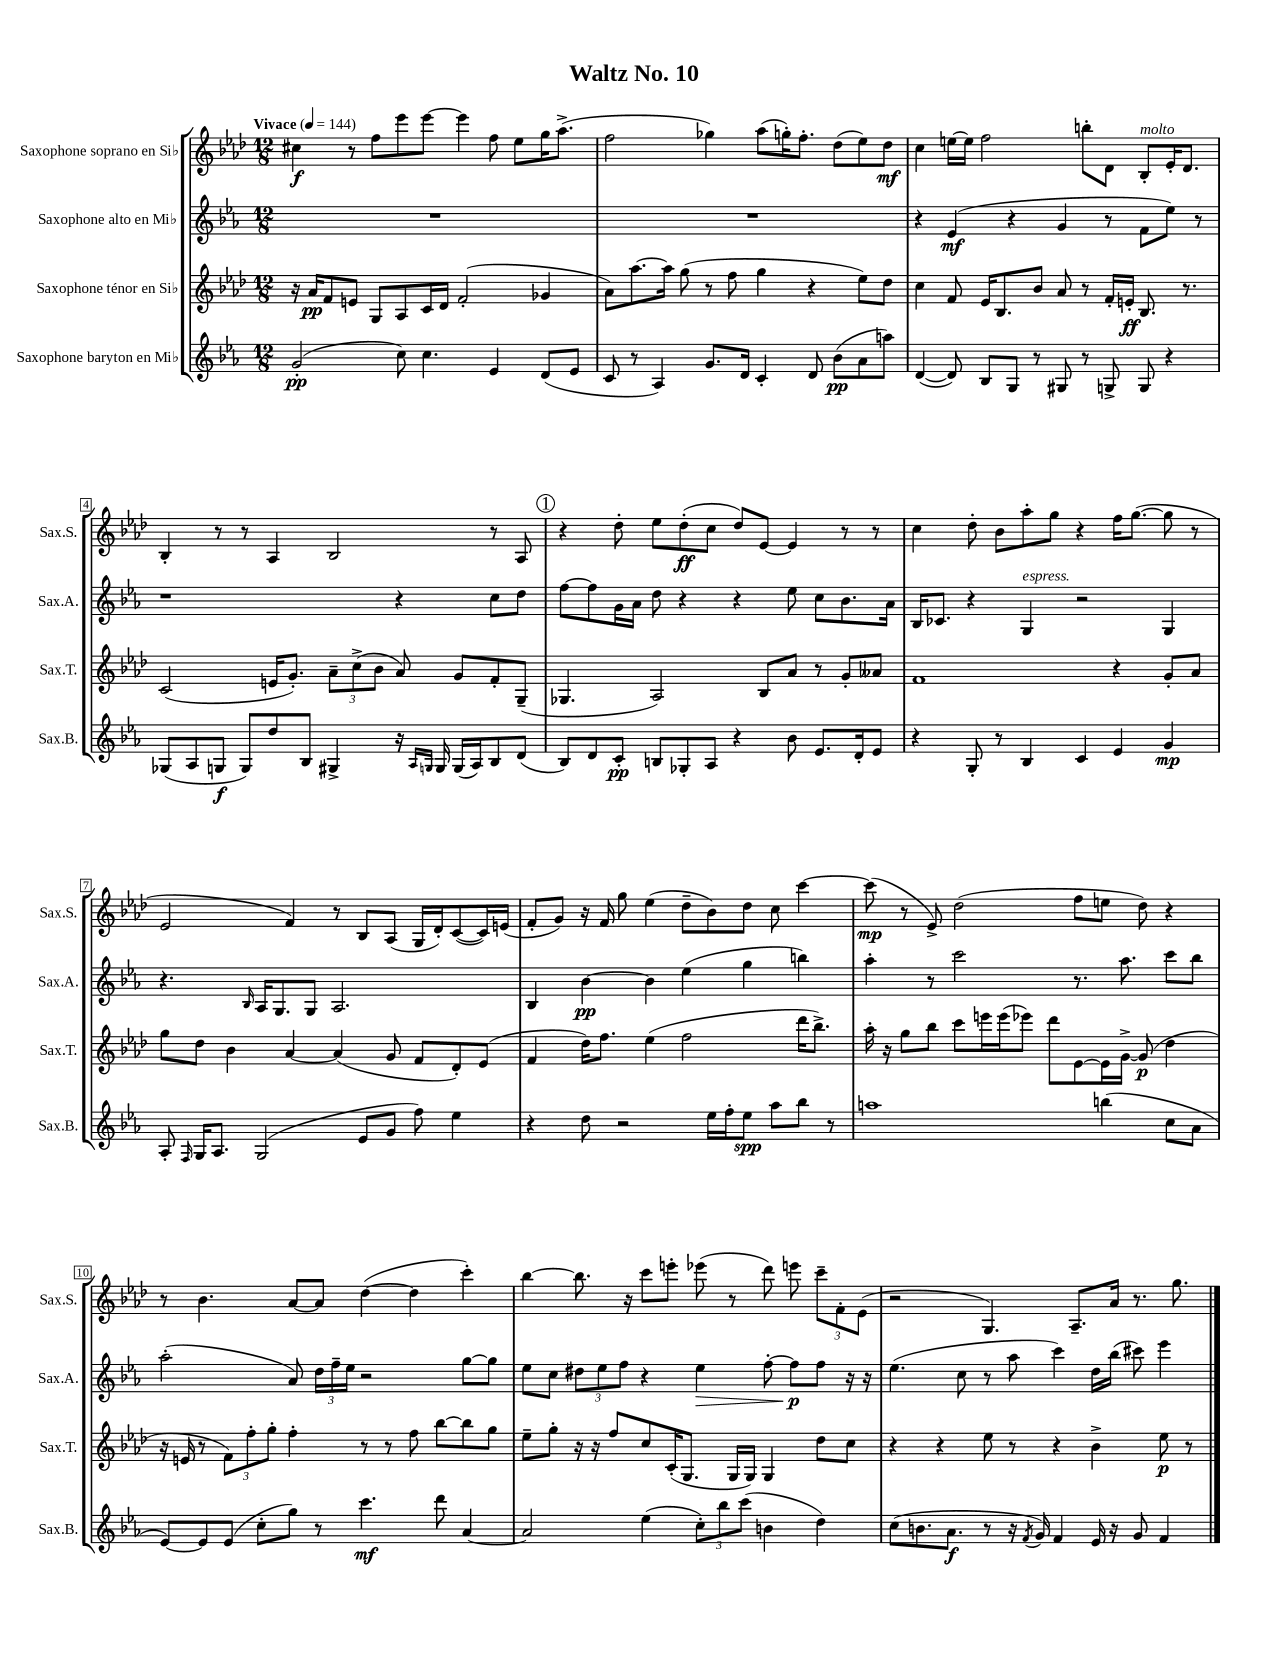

**kern	**kern	**kern	**kern
*staff4	*staff3	*staff2	*staff1
*clefG2	*clefG2	*clefG2	*clefG2
*k[b-e-a-]	*k[b-e-a-d-]	*k[b-e-a-]	*k[b-e-a-d-]
*M12/8	*M12/8	*M12/8	*M12/8
*MM144	*MM144	*MM144	*MM144
(2g'	16r	1.r	4cc#
.	16a-	.	.
.	8f	.	.
.	8e	.	8r
.	8G	.	8ff
8cc)	8A-	.	8eee-
4.cc	16c	.	[8eee-
.	16d-	.	.
.	(2f'	.	4eee-]
4e-	.	.	8ff
.	.	.	8ee-
(8d	4g-	.	16gg
.	.	.	(8.aa-^
8e-	.	.	.
=	=	=	=
8c	8a-)	1.r	2ff
8r	[8.aa-	.	.
4A-)	.	.	.
.	16aa-]	.	.
.	(8gg	.	.
8.g	8r	.	4gg-)
.	8ff	.	.
16d	.	.	.
4c'	4gg	.	(8aa-
.	.	.	16gg')
.	.	.	8.ff'
8d	4r	.	.
(8b-	.	.	(8dd-
8a-	8ee-)	.	8ee-)
8aa)	8dd-	.	8dd-
=	=	=	=
([4d	4cc	4r	4cc
8d])	8f	(4e-	[16ee
.	.	.	16ee]
8B-	16e-	.	2ff
.	8.B-	.	.
8G	.	4r	.
8r	8b-	.	.
8G#	8a-	4g	.
8r	8r	.	8bb'
8G^	16f'	8r	8d-
.	16e'	.	.
8G	8.B-	8f	8B-'
4r	.	8ee-)	16e-'
.	8.r	.	8.d-
.	.	8r	.
=	=	=	=
(8G-	(2c	1r	4B-'
8A-	.	.	.
8G	.	.	8r
8G)	.	.	8r
8dd	16e	.	4A-
.	8.g')	.	.
8B-	.	.	.
4G#^	12a-~	.	2B-
.	(12cc^	.	.
.	12b-	.	.
16r	8a-)	4r	.
16qqA-	.	.	.
16qqG	.	.	.
16G	.	.	.
(16G	8g	.	.
16A-)	.	.	.
8B-	8f'	8cc	8r
(8d	(8G~	8dd	8A-
=	=	=	=
8B-)	4.G-	[8ff	4r
8d	.	8ff]	.
8c'	.	16g	8dd-'
.	.	16a-	.
8B	2A-)	8dd	8ee-
8G-'	.	4r	(8dd-'
8A-	.	.	8cc
4r	.	4r	8dd-)
.	8B-	.	[8e-
8b-	8a-	8ee-	4e-]
8.e-	8r	8cc	.
.	8g'	8.b-	8r
16d'	.	.	.
8e-	8a--	.	8r
.	.	16a-	.
=	=	=	=
4r	1f	16B-	4cc
.	.	8.c-	.
8G'	.	4r	8dd-'
8r	.	.	8b-
4B-	.	4G	8aa-'
.	.	.	8gg
4c	.	2r	4r
4e-	4r	.	16ff
.	.	.	([8.gg
4g	8g'	4G	8gg]
.	8a-	.	8r
=	=	=	=
8A-'	8gg	4.r	2e-
16qqF	.	.	.
16G	8dd-	.	.
8.A-	.	.	.
.	4b-	.	.
.	.	16qqB-	.
(2G	.	16A-	.
.	.	8.G	.
.	[4a-	.	4f)
.	.	8G	.
.	(4a-]	2.A-	8r
8e-	.	.	8B-
8g	8g	.	(8A-
8ff)	8f	.	16G
.	.	.	16d-')
4ee-	8d-')	.	([8c
.	(8e-	.	16c])
.	.	.	(16e
=	=	=	=
4r	4f	4B-	8f'
.	.	.	8g)
8dd	16dd-)	[4b-	16r
.	8.ff	.	16f
2r	.	.	8gg
.	(4ee-	4b-]	(4ee-
.	2ff	(4ee-	8dd-~
16ee-	.	.	8b-)
16ff'	.	.	.
8ee-	.	4gg	8dd-
8aa-	.	.	8cc
8bb-	16ddd-	4bb)	[4ccc
.	8.bb-^)	.	.
8r	.	.	.
=	=	=	=
1aa	16aa-'	4aa-'	(8ccc]
.	16r	.	.
.	8gg	.	8r
.	8bb-	8r	8e-^)
.	8ccc	2ccc	(2dd-
.	16eee	.	.
.	(16eee	.	.
.	8eee-)	.	.
.	8ddd-	.	.
.	[8e-	8.r	8ff
(4bb	16e-]	.	8ee
.	[16g^	8.aa-	.
.	(8g]	.	8dd-)
8cc	4dd-	8ccc	4r
8a-	.	8bb-	.
=	=	=	=
[8e-)	16r	(2aa-'	8r
.	16e	.	.
8e-]	8r	.	4.b-
(8e-	12f)	.	.
.	12ff'	.	.
8cc'	.	.	.
.	12gg'	.	.
8gg)	4ff'	8a-)	[8a-
8r	.	24dd	8a-]
.	.	24ff~	.
.	.	24ee-	.
4.ccc	8r	2r	([4dd-
.	8r	.	.
.	8ff	.	4dd-]
8ddd	[8bb-	.	.
[4a-	8bb-]	[8gg	4ccc')
.	8gg	8gg]	.
=	=	=	=
2a-]	8ee-~	8ee-	[4bb-
.	8gg'	8cc	.
.	16r	12dd#	8.bb-]
.	16r	.	.
.	.	12ee-	.
.	8ff	.	.
.	.	12ff	.
.	.	.	16r
(4ee-	8cc	4r	8ccc
.	(16c'	.	8eee'
.	8.G	.	.
12cc')	.	4ee-	(8eee-
12bb-	.	.	.
.	16G	.	8r
(12ccc	.	.	.
.	16G)	.	.
4b	4G	[8ff'	8ddd-)
.	.	8ff]	8eee
4dd)	8dd-	8ff	12ccc~
.	.	.	12f'
.	8cc	16r	.
.	.	.	(12e-
.	.	16r	.
=	=	=	=
(8cc	4r	(4.ee-	2r
8.b	.	.	.
.	4r	.	.
8.a-	.	.	.
.	.	8cc	.
8r	8ee-	8r	4.G)
16r	8r	8aa-	.
8qf	.	.	.
16g)	.	.	.
4f	4r	4ccc)	.
.	.	.	8.A-~
16e-	4b-^	16dd	.
16r	.	(16bb-	16a-
8g	.	8ccc#)	8.r
4f	8ee-	4eee-	.
.	.	.	8.gg
.	8r	.	.
==	==	==	==
*-	*-	*-	*-
